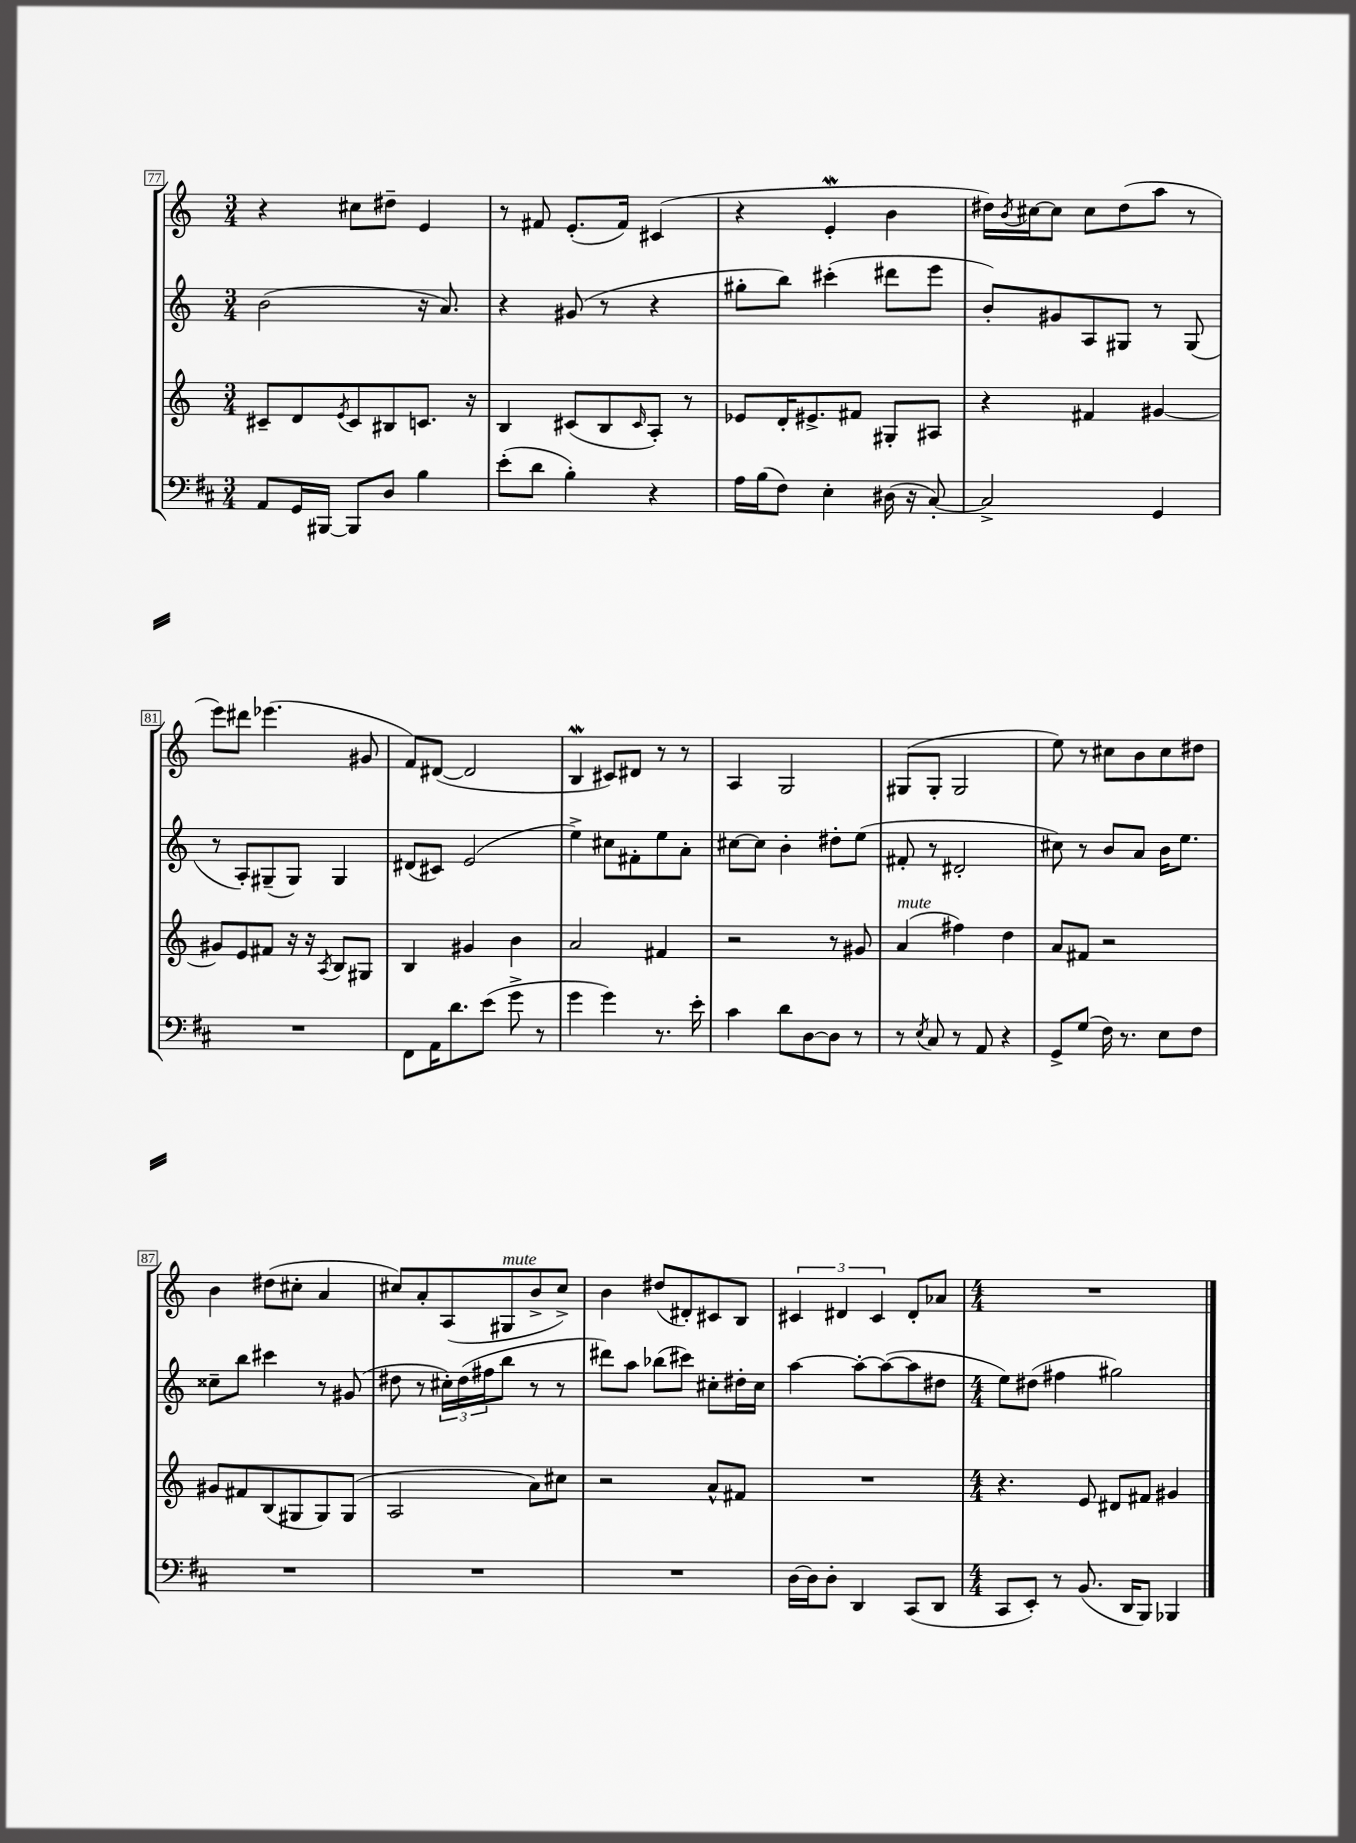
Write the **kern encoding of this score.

**kern	**kern	**kern	**kern
*staff4	*staff3	*staff2	*staff1
*clefF4	*clefG2	*clefG2	*clefG2
*k[f#c#]	*k[]	*k[]	*k[]
*M3/4	*M3/4	*M3/4	*M3/4
8AA/L	8c#~/L	(2b\	4r
16GG/L	8d/	.	.
[16BBB#/JJ	.	.	.
.	8qe/	.	.
8BBB#/]L	8c#/	.	8cc#\L
8D/J	8B#/	.	8dd#~\J
4B\	8.c/J	16r	4e/
.	.	8.a/)	.
.	16r	.	.
=	=	=	=
(8e'\L	4B/	4r	8r
8d\J	.	.	8f#/
4B'\)	(8c#/L	(8g#/	(8.e'/L
.	8B/	8r	.
.	.	.	16f#/Jk)
.	16qqc#/	.	.
4r	8A'/J)	4r	(4c#/
.	8r	.	.
=	=	=	=
16A\LL	8e-/L	8gg#'\L	4r
(16B\J	.	.	.
8F#\J)	16d'/K	8bb\J)	.
.	8.e#^/	.	.
4E'\	.	(4ccc#'\	4e'/
.	8f#/J	.	.
(16D#\	8G#'/L	8ddd#\L	4b\
16r	.	.	.
[8C#'/)	8A#/J	8eee\J	.
=	=	=	=
2C#^/]	4r	8b'/L)	16dd#\LL)
.	.	.	8qb/
.	.	.	[16cc#\J
.	.	8g#/	8cc#\]J
.	4f#/	8A/	8cc#\L
.	.	8G#/J	(8dd#\
4GG/	[4g#/	8r	8aa\J
.	.	(8G#/	8r
=	=	=	=
2.r	8g#/]L	8r	8eee\L)
.	8e/	8A'/L)	8ddd#\J
.	8f#/J	(8G#~/	(4.eee-\
.	16r	8G#/J)	.
.	16r	.	.
.	8qA/	.	.
.	8B/L	4G#/	.
.	8G#/J	.	8g#/
=	=	=	=
8FF#\L	4B/	(8d#/L	8f/L)
16AA\K	.	8c#/J)	([8d#/J
8.d\	.	.	.
.	4g#/	(2e/	2d#/]
(8e\J	.	.	.
8g^\	4b\	.	.
8r	.	.	.
=	=	=	=
4g\	2a/	4ee^\)	4B/
4g\)	.	8cc#\L	8c#/L)
.	.	8f#'\	8d#/J
8.r	4f#/	8ee\	8r
.	.	8a'\J	8r
16e'\	.	.	.
=	=	=	=
4c#\	2r	[8cc#\L	4A/
.	.	8cc#\]J	.
8d\L	.	4b'\	2G/
[8D\	.	.	.
8D\]J	8r	8dd#'\L	.
8r	8g#/	(8ee\J	.
=	=	=	=
8r	(4a/	8f#'/	(8G#/L
8qE/	.	.	.
8C#/	.	8r	8G#'/J
8r	4ff#\)	2d#'/	2G#/
8AA/	.	.	.
4r	4dd\	.	.
=	=	=	=
8GG^/L	8a/L	8cc#\)	8ee\)
(8G/J	8f#/J	8r	8r
16F#\)	2r	8b/L	8cc#\L
8.r	.	.	.
.	.	8a/J	8b\
8E\L	.	16b\LK	8cc#\
.	.	8.ee\J	.
8F#\J	.	.	8dd#\J
=	=	=	=
2.r	8g#/L	8cc##~\L	4b\
.	8f#/	8bb\J	.
.	(8B/	4ccc#\	(8dd#\L
.	8G#/	.	8cc#'\J
.	8G#/)	8r	4a/
.	(8G#/J	(8g#/	.
=	=	=	=
2.r	2A/	8dd#\	8cc#/L)
.	.	8r	8a'/
.	.	24cc#'\LL)	(8A/
.	.	(24dd#\	.
.	.	24ff#\J	.
.	.	8bb\J	8G#/
.	8a\L)	8r	8b^/
.	8cc#\J	8r	8cc#^/J)
=	=	=	=
2.r	2r	8ddd#\L)	4b\
.	.	8aa\J	.
.	.	(8bb-\L	(8dd#/L
.	.	8ccc#\J)	8d#'/)
.	8a^^/L	8cc#'\L	8c#/
.	8f#/J	16dd#'\L	8B/J
.	.	16cc#\JJ	.
=	=	=	=
[16D\LL	2.r	[4aa\	6c#/
16D\]J	.	.	.
8D'\J	.	.	.
.	.	.	6d#/
4DD/	.	8aa'\_L	.
.	.	.	6c#/
.	.	(8aa\_	.
(8CC#/L	.	8aa\]	8d#'/L
8DD/J	.	8dd#\J	8a-/J
=	=	=	=
*M4/4	*M4/4	*M4/4	*M4/4
8CC#/L	4.r	8ee\L)	1r
8EE'/J)	.	(8dd#\J	.
8r	.	4ff#\	.
(8.BB/	8e/	.	.
.	8d#/L	2gg#\)	.
16DD/LK	.	.	.
8BBB/J)	8f#/J	.	.
4BBB-/	4g#/	.	.
==	==	==	==
*-	*-	*-	*-
